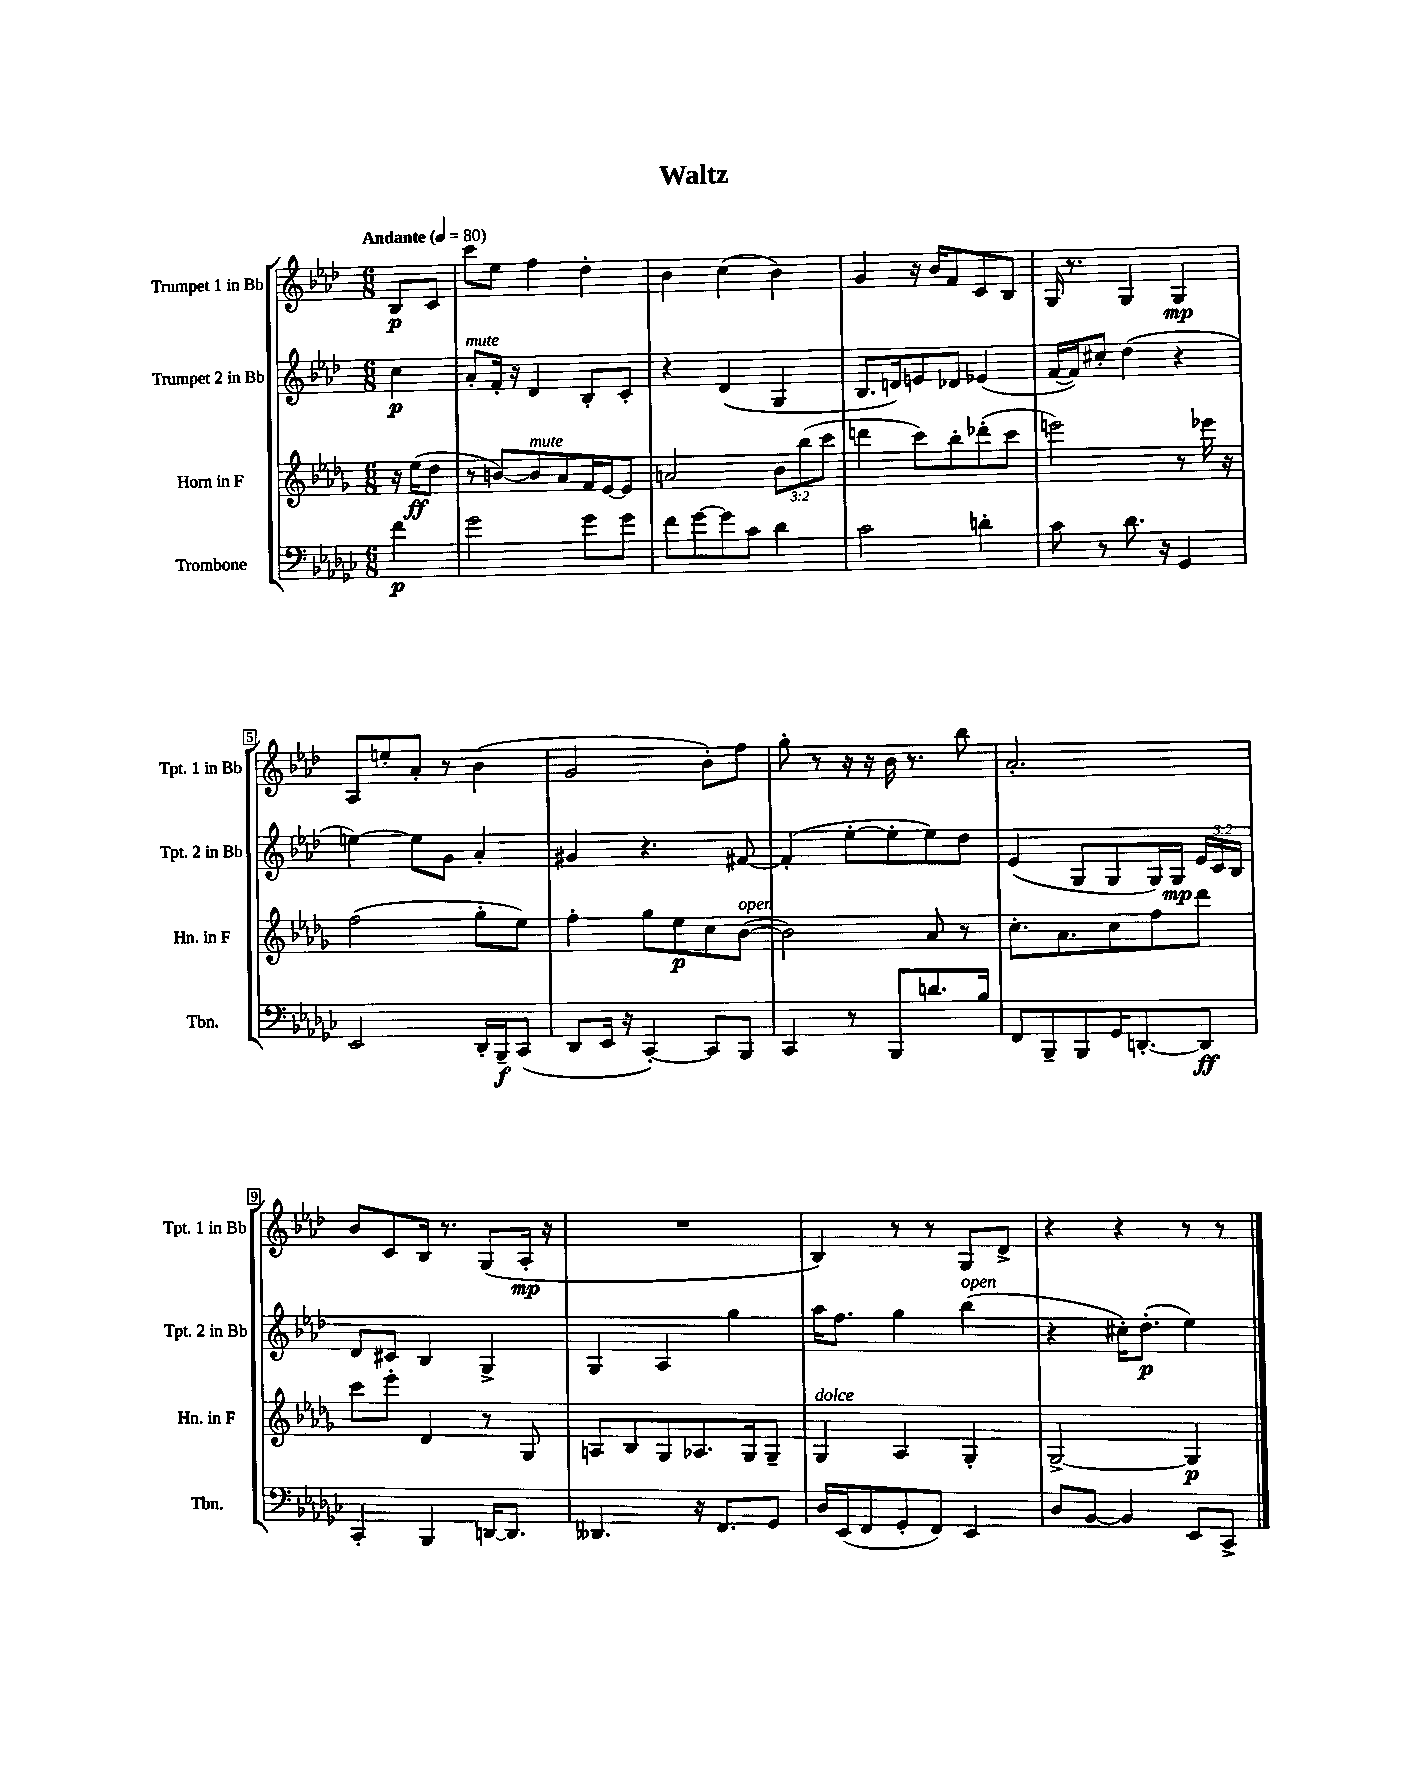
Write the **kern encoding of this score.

**kern	**dynam	**kern	**dynam	**kern	**dynam	**kern	**dynam
*part4	*part4	*part3	*part3	*part2	*part2	*part1	*part1
*staff4	*staff4	*staff3	*staff3	*staff2	*staff2	*staff1	*staff1
*I"Trombone	*	*I"Horn in F	*	*I"Trumpet 2 in Bb	*	*I"Trumpet 1 in Bb	*
*I'Tbn.	*	*I'Hn. in F	*	*I'Tpt. 2 in Bb	*	*I'Tpt. 1 in Bb	*
*clefF4	*	*clefG2	*	*clefG2	*	*clefG2	*
*k[b-e-a-d-g-c-]	*	*k[b-e-a-d-g-]	*	*k[b-e-a-d-]	*	*k[b-e-a-d-]	*
*M6/8	*	*M6/8	*	*M6/8	*	*M6/8	*
*MM80	*	*MM80	*	*MM80	*	*MM80	*
=	=	=	=	=	=	=	=
!	!	!	!	!	!	!LO:TX:a:B:t=Andante	!
4f\	p	16r	.	4cc\	p	8B-/L	p
.	.	(16ee-\KL	ff	.	.	.	.
.	.	8dd-\J	.	.	.	8c/J	.
=1	=1	=1	=1	=1	=1	=1	=1
!	!	!	!	!LO:TX:a:i:t=mute	!	!	!
2g-\	.	8r	.	8a-'/L	.	8ccc\L	.
.	.	[8bn/L)	.	16f'/Jk	.	8ee-\J	.
.	.	.	.	16r	.	.	.
!	!	!LO:TX:a:i:t=mute	!	!	!	!	!
.	.	8b/]	.	4d-/	.	4ff\	.
.	.	8a-/	.	.	.	.	.
8g-\L	.	16f/L	.	8B-'/L	.	4dd-'\	.
.	.	[16e-/J	.	.	.	.	.
8g-\J	.	8e-/J]	.	8c'/J	.	.	.
=2	=2	=2	=2	=2	=2	=2	=2
8f\L	.	2an/	.	4r	.	4b-\	.
[8g-\	.	.	.	.	.	.	.
8g-\]	.	.	.	(4d-/	.	(4cc\	.
8c-\J	.	.	.	.	.	.	.
4d-\	.	12b-\L	.	4G/	.	4b-\)	.
.	.	(12bb-\	.	.	.	.	.
.	.	12ccc\J	.	.	.	.	.
=3	=3	=3	=3	=3	=3	=3	=3
2c-\	.	4dddn\	.	8.B-/L	.	4g/	.
.	.	.	.	16dn/k)	.	.	.
.	.	8ccc\L)	.	8en/	.	16r	.
.	.	.	.	.	.	16b-/KL	.
.	.	8bb-'\	.	8d-X/J	.	8f/	.
4dn'\	.	(8ddd-X'\	.	(4e-X/	.	8c/	.
.	.	8ccc\J	.	.	.	8B-/J	.
=4	=4	=4	=4	=4	=4	=4	=4
8c-\	.	2eeen\)	.	[16f/LL	.	16G/	.
.	.	.	.	16f/J])	.	8.r	.
8r	.	.	.	8cc#X'/J	.	.	.
8.d-\	.	.	.	(4dd-\	.	4G/	.
16r	.	.	.	.	.	.	.
4GG-/	.	8r	.	4r	.	4G/	mp
.	.	16eee-X\	.	.	.	.	.
.	.	16r	.	.	.	.	.
!!LO:LB:g=z
=5	=5	=5	=5	=5	=5	=5	=5
2EE-/	.	(2ff\	.	[4een\)	.	8A-/L	.
.	.	.	.	.	.	8een'/	.
.	.	.	.	8ee\L]	.	8a-'/J	.
.	.	.	.	8g\J	.	8r	.
16DD-'/LL	.	8gg-'\L	.	4a-'/	.	(4b-\	.
16BBB-~/J	f	.	.	.	.	.	.
(8CC-/J	.	8ee-\J)	.	.	.	.	.
=6	=6	=6	=6	=6	=6	=6	=6
8DD-/L	.	4ff'\	.	4g#X/	.	2g/	.
16EE-/Jk	.	.	.	.	.	.	.
16r	.	.	.	.	.	.	.
[4CC-'/)	.	8gg-\L	.	4.r	.	.	.
.	.	8ee-\	p	.	.	.	.
8CC-/L]	.	8cc\	.	.	.	8b-'\L)	.
!	!	!LO:TX:a:i:t=open	!	!	!	!	!
8BBB-/J	.	([8b-\J	.	[8f#X/	.	8ff\J	.
=7	=7	=7	=7	=7	=7	=7	=7
4CC-/	.	2b-\])	.	(4f#'/]	.	8gg'\	.
.	.	.	.	.	.	8r	.
8r	.	.	.	[8ee-'\L	.	16r	.
.	.	.	.	.	.	16r	.
8BBB-/L	.	.	.	8ee-'\]	.	16b-\	.
.	.	.	.	.	.	8.r	.
8.dn/	.	8a-/	.	8ee-\)	.	.	.
.	.	8r	.	8dd-\J	.	8bb-\	.
16B-/Jk	.	.	.	.	.	.	.
=8	=8	=8	=8	=8	=8	=8	=8
8FF/L	.	8.cc'\L	.	(4e-/	.	2.a-'/	.
8BBB-~/	.	.	.	.	.	.	.
.	.	8.a-\	.	.	.	.	.
8BBB-/	.	.	.	8G/L	.	.	.
16GG-/K	.	8cc\	.	8G/	.	.	.
[8.DDn'/	.	.	.	.	.	.	.
.	.	8ff\	.	16G/L)	.	.	.
.	.	.	.	16G/JJ	mp	.	.
8DD/J]	ff	8ddd-\J	.	24e-/LL	.	.	.
.	.	.	.	24c/	.	.	.
.	.	.	.	24B-/JJ	.	.	.
!!LO:LB:g=z
=9	=9	=9	=9	=9	=9	=9	=9
4CC-'/	.	8ccc\L	.	8d-/L	.	8b-/L	.
.	.	8eee-'\J	.	8c#X/J	.	8c/	.
4BBB-/	.	4d-/	.	4B-/	.	16B-/Jk	.
.	.	.	.	.	.	8.r	.
[16DDn/KL	.	8r	.	4G^/	.	(8G/L	.
8.DD/J]	.	.	.	.	.	.	.
.	.	8G-/	.	.	.	16A-'/Jk	mp
.	.	.	.	.	.	16r	.
=10	=10	=10	=10	=10	=10	=10	=10
4.DD--X/	.	8An/L	.	4G/	.	2.r	.
.	.	8B-/	.	.	.	.	.
.	.	8G-/	.	4A-/	.	.	.
16r	.	8.A-X/	.	.	.	.	.
8.FF/L	.	.	.	.	.	.	.
.	.	.	.	4gg\	.	.	.
.	.	16G-/k	.	.	.	.	.
8GG-/J	.	8G-~/J	.	.	.	.	.
=11	=11	=11	=11	=11	=11	=11	=11
!	!	!LO:TX:a:i:t=dolce	!	!	!	!	!
16D-/LL	.	4G-/	.	16aa-\KL	.	4B-/)	.
(16EE-/J	.	.	.	8.ff\J	.	.	.
8FF/	.	.	.	.	.	.	.
8GG-'/	.	4A-/	.	4gg\	.	8r	.
8FF/J)	.	.	.	.	.	8r	.
!	!	!	!	!LO:TX:a:i:t=open	!	!	!
4EE-/	.	4G-'/	.	(4bb-\	.	8G/L	.
.	.	.	.	.	.	8d-^/J	.
=12	=12	=12	=12	=12	=12	=12	=12
8D-/L	.	[2G-^/	.	4r	.	4r	.
[8BB-/J	.	.	.	.	.	.	.
4BB-/]	.	.	.	16cc#X'\KL)	.	4r	.
.	.	.	.	(8.dd-'\J	p	.	.
8EE-/L	.	4G-/]	p	4ee-\)	.	8r	.
8CC-^/J	.	.	.	.	.	8r	.
==	==	==	==	==	==	==	==
*-	*-	*-	*-	*-	*-	*-	*-
